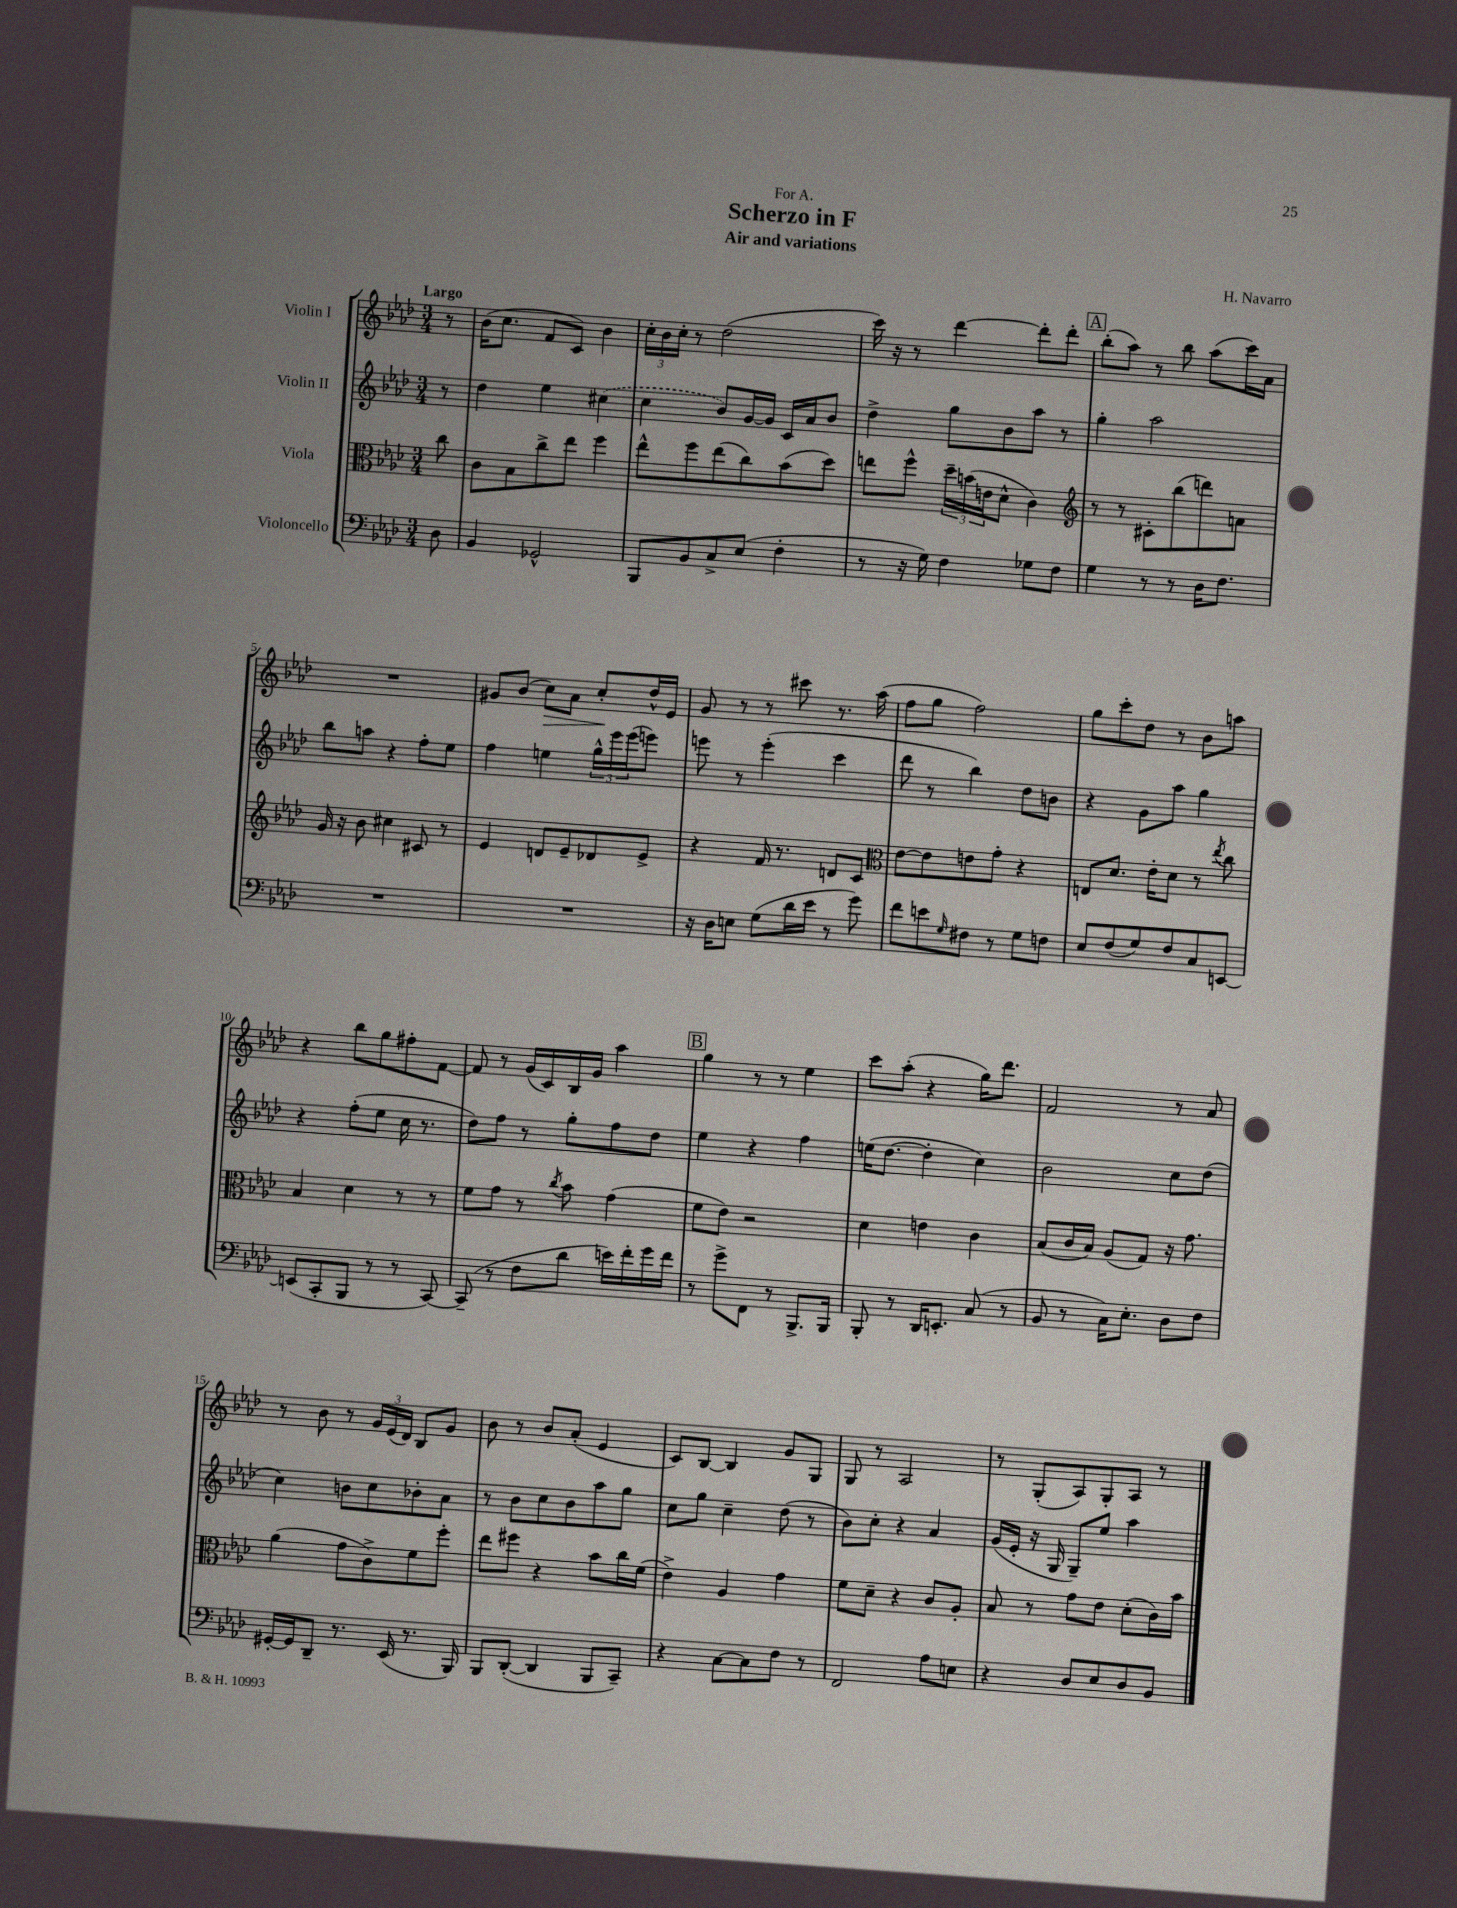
\header { title = "Scherzo in F" composer = "H. Navarro" subtitle = "Air and variations" dedication = "For A." }
<<
\new StaffGroup <<
\new Staff = "s0" \with { instrumentName = "Violin I" } {
    \clef treble \key aes \major \numericTimeSignature \time 3/4 \partial 8 \tempo "Largo"
    r8 |
    bes'16( c''8. f'8 c'8) bes'4 |
    \tuplet 3/2 { c''16-. bes'16 c''16-. } r8 des''2( |
    c'''16) r16 r8 des'''4~ des'''8-. des'''8-. |
    \mark \markup { \box "A" } bes''8-.( aes''8) r8 bes''8 aes''8( c'''16) aes'16 |
    R2. |
    gis'8 bes'8( c''8\>) aes'8 c''8-.\! des''16-^ ees'16 |
    g'8 r8 r8 cis'''8 r8. aes''16( |
    f''8 g''8 f''2) |
    g''8 c'''8-. des''8 r8 bes'8 a''8 |
    r4 bes''8 g''8 fis''8-. f'8~ |
    f'8 r8 g'16( c'16) bes16 g'16 aes''4 |
    \mark \markup { \box "B" } g''4 r8 r8 ees''4 |
    c'''8 aes''8-.( r4 g''16) des'''8. |
    f'2 r8 aes'8 |
    r8 bes'8 r8 \tuplet 3/2 { g'16 ees'16( des'16) } bes8 g'8 |
    bes'8 r8 bes'8 aes'8-.( ees'4 |
    c'8) bes8~ bes4 g'8 g8 |
    g8 r8 aes2 |
    r8 g8-.( aes8) g8-. aes8 r8 \bar "|." |
}
\new Staff = "s1" \with { instrumentName = "Violin II" } {
    \clef treble \key aes \major \numericTimeSignature \time 3/4 \partial 8
    r8 |
    des''4 ees''4 \once \slurDashed cis''4( |
    c''4 bes'8) g'16~ g'16 c'16 aes'16 bes'8 |
    des''4-> g''8 bes'8 aes''8 r8 |
    \mark \markup { \box "A" } g''4-. aes''2 |
    bes''8 a''8 r4 f''8-. ees''8 |
    f''4 e''4 \tuplet 3/2 { g''16-^ ees'''16 ees'''16( } e'''8) |
    e'''8 r8 e'''4-.( c'''4 |
    des'''8 r8 bes''4) des''8 b'8 |
    r4 g'8 aes''8 g''4 |
    r4 f''8-.( ees''8 c''16 r8. |
    des''8) f''8 r8 g''8-. f''8 des''8 |
    \mark \markup { \box "B" } ees''4 r4 f''4 |
    e''16( des''8.~ des''4-. c''4) |
    bes'2 c''8 des''8( |
    c''4) b'8 c''8 bes'8-. aes'8 |
    r8 bes'8 c''8 bes'8 aes''8 g''8 |
    c''8 g''8 c''4-- des''8( r8 |
    bes'8) c''8-. r4 aes'4 |
    g'16( ees'16-. r16 g16 g8--) ees''8 aes''4 \bar "|." |
}
\new Staff = "s2" \with { instrumentName = "Viola" } {
    \clef alto \key aes \major \numericTimeSignature \time 3/4 \partial 8
    c''8 |
    c'8 bes8 c''8-> ees''8 f''4 |
    ees''8-^ f''8 ees''8( c''8) bes'8( des''8) |
    e''8 f''8-^ \tuplet 3/2 { des''16-- b'16( e'16 } des'8-^ c'4) |
    \mark \markup { \box "A" } \clef treble r8 r8 cis'8-. bes''8( d'''8) a'8 |
    g'16 r16 bes'8 cis''4 cis'8 r8 |
    ees'4 d'8 ees'8-- des'8 ees'8-> |
    r4 f'16 r8. d'8 c'8 |
    \clef alto ees'8~ ees'8 e'8 g'8-. r4 |
    e8 des'8. ees'16-. des'8 r8 \acciaccatura { ees''8 } c''8 |
    bes4 des'4 r8 r8 |
    f'8 g'8 r8 \acciaccatura { c''8 } bes'8 g'4( |
    \mark \markup { \box "B" } f'8 ees'8) r2 |
    des'4 e'4 c'4 |
    bes8( c'16 bes16) aes8( g8) r16 g'8. |
    aes'4( g'8 c'8->) f'8 f''8-. |
    ees''8 fis''8 r4 bes'8 c''16 f'16( |
    ees'4->) aes4 g'4 |
    f'8 des'8-- r4 c'8 aes8-. |
    bes8 r8 g'8 ees'8 des'8-.( c'16) bes'16 \bar "|." |
}
\new Staff = "s3" \with { instrumentName = "Violoncello" } {
    \clef bass \key aes \major \numericTimeSignature \time 3/4 \partial 8
    des8 |
    bes,4 ges,2-^ |
    bes,,8 bes,8 c8-> ees8( f4-. |
    r8 r16 g16) f4 ges8 f8 |
    \mark \markup { \box "A" } g4 r8 r8 des16 f8. |
    R2. |
    R2. |
    r16 des16 e8 g8( des'16 ees'16 r8 g'8) |
    f'8 e'8 \grace { g16 } fis8 r8 g8 f8 |
    ees8 f8( g8) f8 c8 e,8~ |
    e,8( c,8-. bes,,8 r8 r8 c,8~) |
    c,8--( r8 f8 des'8 e'16) f'16-. g'16 f'16 |
    \mark \markup { \box "B" } r8 g'8-> f,8 r8 bes,,8.-> bes,,16 |
    bes,,8-. r8 des,16 e,8.-. c8( r8 |
    bes,8 r8 c16) ees8.-. des8 f8 |
    gis,16~-. gis,16 des,8-- r8. ees,16( r8. bes,,16) |
    bes,,8 des,8~-.( des,4 bes,,8 c,8--) |
    r4 c8~ c8 f8 r8 |
    f,2 aes8 e8 |
    r4 des8 ees8 des8 bes,8 \bar "|." |
}
>>
>>
